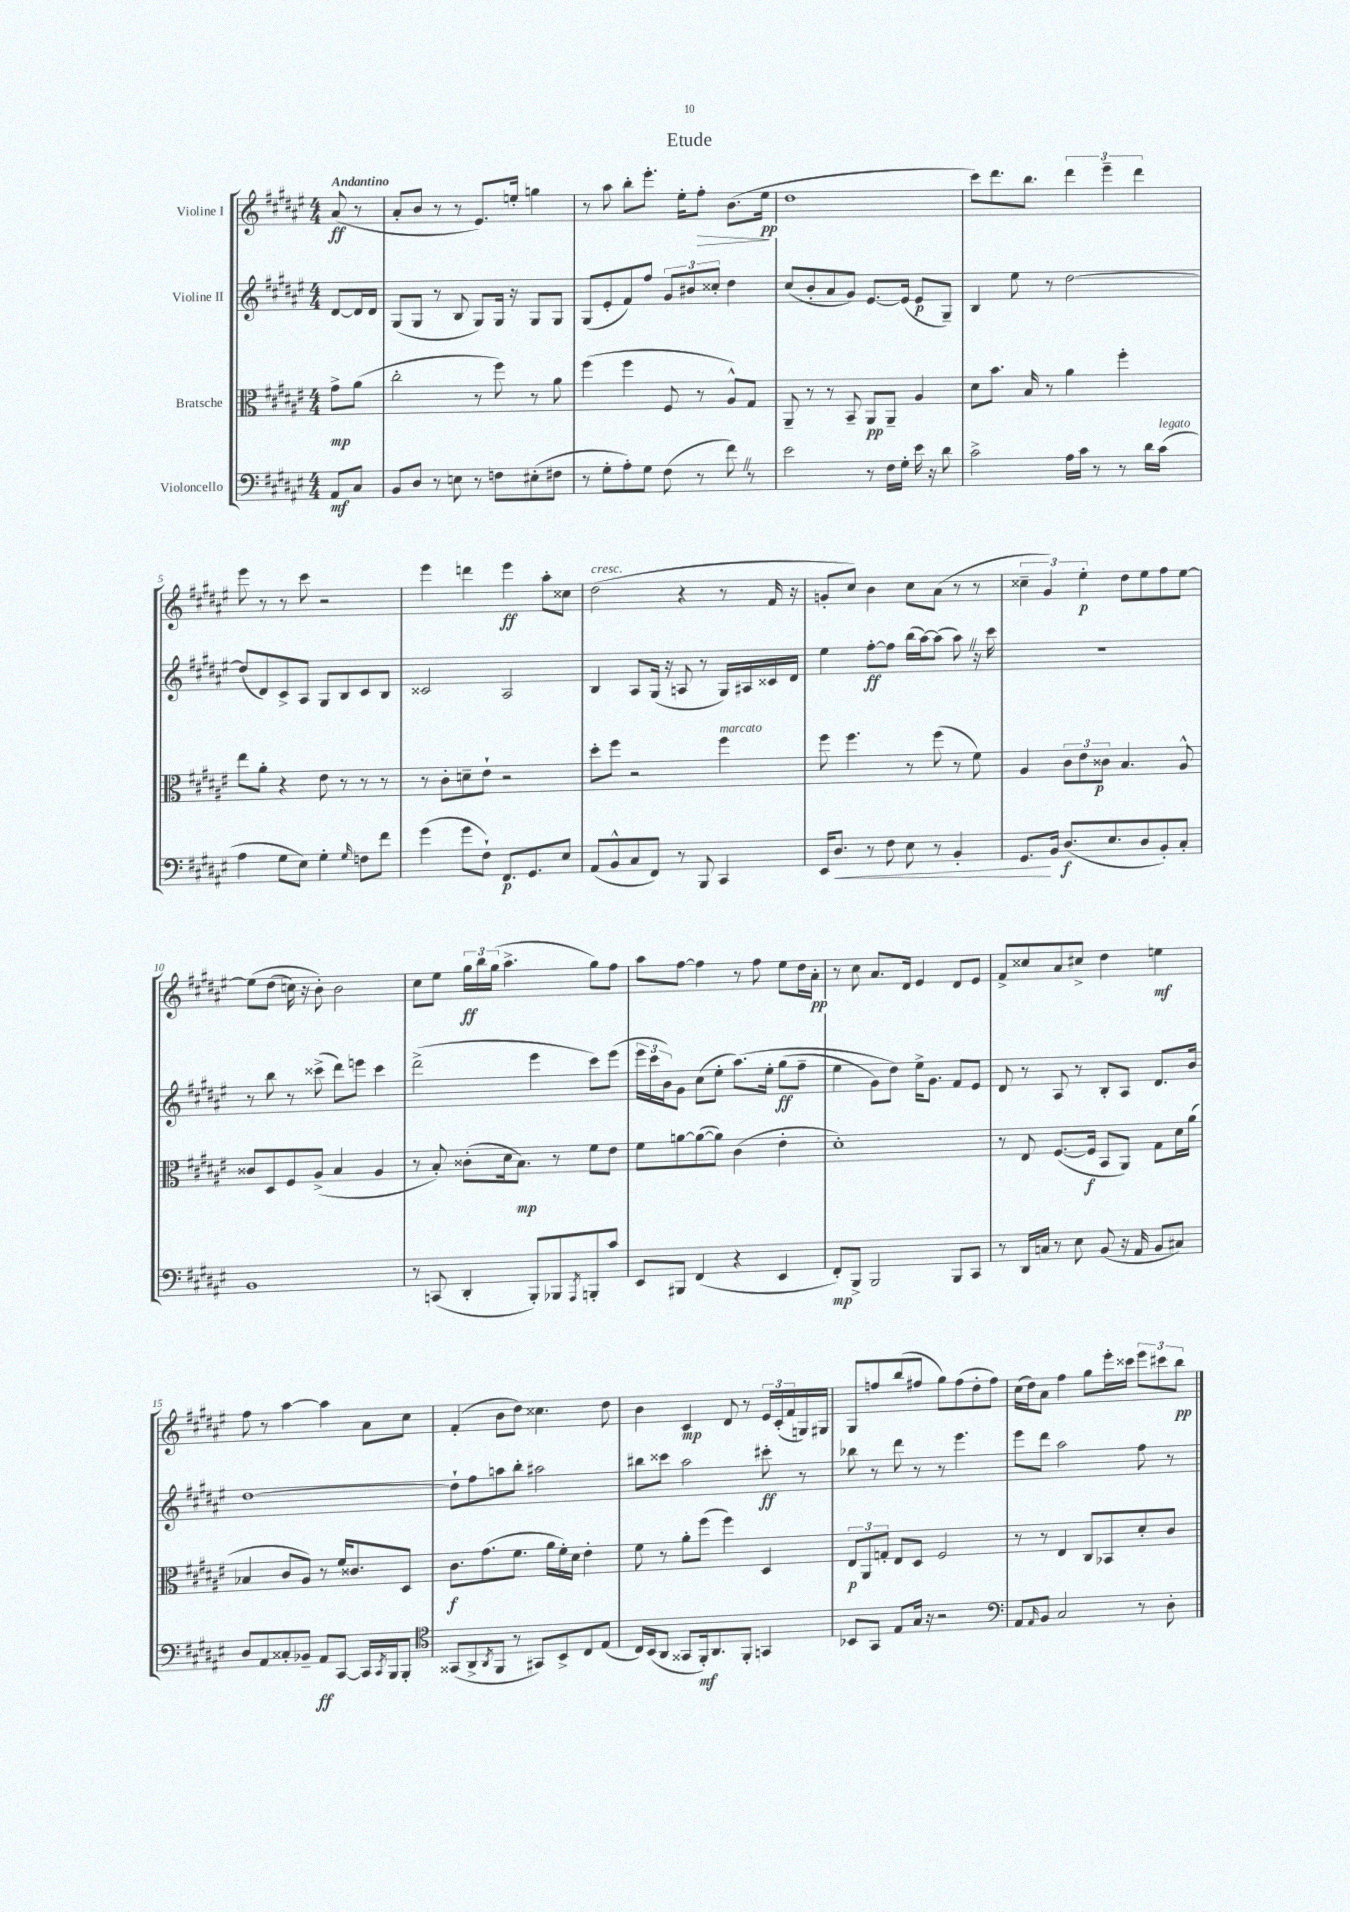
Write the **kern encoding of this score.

**kern	**kern	**kern	**kern
*staff4	*staff3	*staff2	*staff1
*clefF4	*clefC3	*clefG2	*clefG2
*k[f#c#g#d#a#e#]	*k[f#c#g#d#a#e#]	*k[f#c#g#d#a#e#]	*k[f#c#g#d#a#e#]
*M4/4	*M4/4	*M4/4	*M4/4
8AA#	8g#^	[8d#	(8a#
8C#	(8a#	16d#]	8r
.	.	16d#	.
=	=	=	=
8BB	2cc#'	(8G#	8a#'
8D#	.	8G#	8b
8r	.	8r	8r
8E	.	8B	8r
8r	8r	8G#)	8.e#)
8F	8ff#)	16G#	.
.	.	16r	16ee'
(8E#'	8r	8G#	4gg
8F#	8a#	8G#	.
=	=	=	=
8r	(4ff#	(8G#	8r
8G#'	.	8e#'	8aa#
8A#')	4ff#	8f#)	8bb'
8G#	.	8ff#	8.eee#'
(8F#	8F#	12g#	.
.	.	.	16ee#'
.	.	12b#	.
8r	8r	.	8ff#'
.	.	12cc##'	.
8f#)	8A#^^)	4dd#	(8.b
8r	8G#	.	.
.	.	.	16ee#
=	=	=	=
2e#	8AA#~	(8cc#	1dd#
.	8r	8b'	.
.	8r	8a#	.
.	8BB~	8g#)	.
8r	8AA#	[8.e#	.
16F#	8AA#~	.	.
16G#'	.	(16e#]	.
16e#	4A#	8e#	.
16r	.	.	.
8d#	.	8G#~)	.
=	=	=	=
2c#^	8d#	4B	8ccc#)
.	8.b	.	8.ddd#
.	.	8ee#	.
.	16B	.	8.bb
.	8r	8r	.
16A#	4a#	[2dd#	6ddd#
16c#	.	.	.
8r	.	.	.
.	.	.	6eee#~
8r	4ff#'	.	.
.	.	.	6ddd#
16d#	.	.	.
(16c#	.	.	.
=	=	=	=
4A#	8ee#	(8dd#]	8eee#
.	8a#'	8d#)	8r
8G#	4r	8c#^	8r
8E#)	.	8A#	8ccc#
4G#'	8e#	8G#	2r
.	8r	8B	.
16qqG#	.	.	.
8F	8r	8c#	.
8f#	8r	8B	.
=	=	=	=
(4g#	8r	2c##	4eee#
.	8c#'	.	.
8g#	8d~	.	4ddd
8F#`)	8e#`	.	.
8.FF#	2r	2A#	4eee#
8.GG#	.	.	.
.	.	.	8aa#'
8E#	.	.	8cc##
=	=	=	=
(8AA#	8dd#'	4B	(2dd#
8BB^^	8ff#	.	.
8C#	2r	8A#	.
8FF#)	.	(16G#	.
.	.	16r	.
8r	.	8A	4r
8BBB	.	8r	.
4CC#	4ff#	16G#)	8r
.	.	16A#	.
.	.	16c##	16f#
.	.	16d#	16r
=	=	=	=
16EE#	8ff#	4ee#	8g'
8.D#	.	.	.
.	4.ff#	.	8cc#)
8r	.	[8ff#'	4b
8F#	.	8ff#]	.
8E#	8r	(16bb	8cc#
.	.	[16aa#)	.
8r	(8ff#	(8aa#]	(8a#
4BB'	8r	8aa#)	8r
.	8f#)	16r	8r
.	.	16ccc#	.
=	=	=	=
8.GG#	4A#	1r	6cc##~
.	.	.	6g#)
16BB	.	.	.
(8.D#	12c#	.	.
.	12e#	.	6ee#'
.	12c##	.	.
8.E#	.	.	.
.	4.B	.	8dd#
8D#	.	.	8ee#
8BB')	.	.	8ff#
8C#'	8A#^^	.	[8ee#
=	=	=	=
1BB	8c##	8r	&(8ee#]
.	8D#	8bb	(8dd#
.	8F#	8r	16cc)
.	.	.	16r
.	(8A#^	(8ccc##^	8b'&)
.	4B	8ddd#)	2b
.	.	8eee	.
.	4A#	4ccc##	.
=	=	=	=
8r	8r	(2ddd#^	8cc#
(8CC	8B')	.	8ee#
4DD#'	(8c##'	.	24gg#
.	.	.	24bb
.	.	.	(24gg#
.	16d#	.	4.aa#^
.	8.B)	.	.
8BBB')	.	4eee#	.
8BBB-	8r	.	.
8qAAA#	.	.	.
8BBB'	8f#	8ccc#)	8gg#)
8c#	8e#	(8eee#	8ff#
=	=	=	=
8EE#	8f#	24eee#	8aa#
.	.	24ccc#	.
.	.	24b)	.
8BBB#	[8a	8g#	[8ff#
(4FF#	(8a_	(8cc#	4ff#]
.	8a])	8ee#'	.
4r	(4c#	&(8.aa#)	8r
.	.	.	8ff#
.	.	16ee#'	.
4EE#	4e#'	(8gg#	8ee#
.	.	8ff#~	16dd#
.	.	.	16a#'
=	=	=	=
8FF#')	1d#')	4ee#	8r
8BBB^	.	.	8cc#
2BBB	.	8g#)	8.a#
.	.	8dd#&)	.
.	.	.	16d#
.	.	16ee#^	4e#
.	.	8.g#	.
8BBB	.	8f#	8d#
8CC#	.	8e#	8e#
=	=	=	=
8r	8r	8d#	8f#^
16DD#	8E#	8r	8cc##
16C	.	.	.
8r	([8.F#	8A#	8a#
8E#	.	8r	8cc#^
.	16F#]	.	.
(8BB	8BB	8B'	4dd#
16r	8AA#)	8A#	.
16AA#	.	.	.
8BB	8G#	8.d#	4ee
8C#)	16d#	.	.
.	(16a#	16b	.
=	=	=	=
8D#	4B-	[1dd#	8ff#
8AA#	.	.	8r
8C##'	8c#	.	[4aa#
8BB-~	8A#)	.	.
8AA#	8r	.	4aa#]
[8CC#	16f#	.	.
.	8.c##	.	.
16CC#]	.	.	8a#
8qCC#	.	.	.
16BBB	.	.	.
8BBB'	8D#	.	8cc#
=	=	=	=
*clefC4	*	*	*
(8GG##	8.c#	8dd#`]	(4f#'
8AA#^	.	8ff#	.
.	(8.g#	.	.
8qAA#	.	.	.
8FF#	.	8aa	8b
8r	8.f#	8bb'	8dd#)
8GG#)	.	2aa#	4.cc##
.	16a#	.	.
8BB^	16f#')	.	.
.	16d#	.	.
8C#	4e#'	.	.
(8E#	.	.	8dd#
=	=	=	=
16C#)	8f#	8bb#	4b
(16BB	.	.	.
8AA#	8r	8ccc##	.
8GG##	8a#'	2aa#	4c#
16FF#')	(8ff#	.	.
8.AA#	.	.	.
.	4ff#)	.	8d#
8FF#'	.	.	8r
4GG	4D#	8ccc#'	24e#
.	.	.	(24c#'
.	.	.	24f#
.	.	8r	16G)
.	.	.	16G#
=	=	=	=
8BB-	12E#	8bb-	8G#
.	12AA#	.	.
8GG#	.	8r	8ff
.	12G'	.	.
8E#	8E#	8ddd#	(8bb
16G#	8D#	8r	8ff#
16r	.	.	.
2r	2F#	8r	8gg#)
.	.	4.eee#	(8ff#
.	.	.	8dd#'
.	.	.	8ff#)
=	=	=	=
*clefF4	*	*	*
8AA#	8r	8eee#	(16cc#
.	.	.	16dd#)
16qqAA#	.	.	.
8BB	8r	8ddd#	8a#
2C#	4E#	2aa#	4ff#
.	8C#	.	8gg#
.	8BB-	.	16eee#'
.	.	.	16ccc##
8r	8d#'	8ff#	12eee#
.	.	.	12ccc#
8D#'	8c#	8r	.
.	.	.	12bb
==	==	==	==
*-	*-	*-	*-
